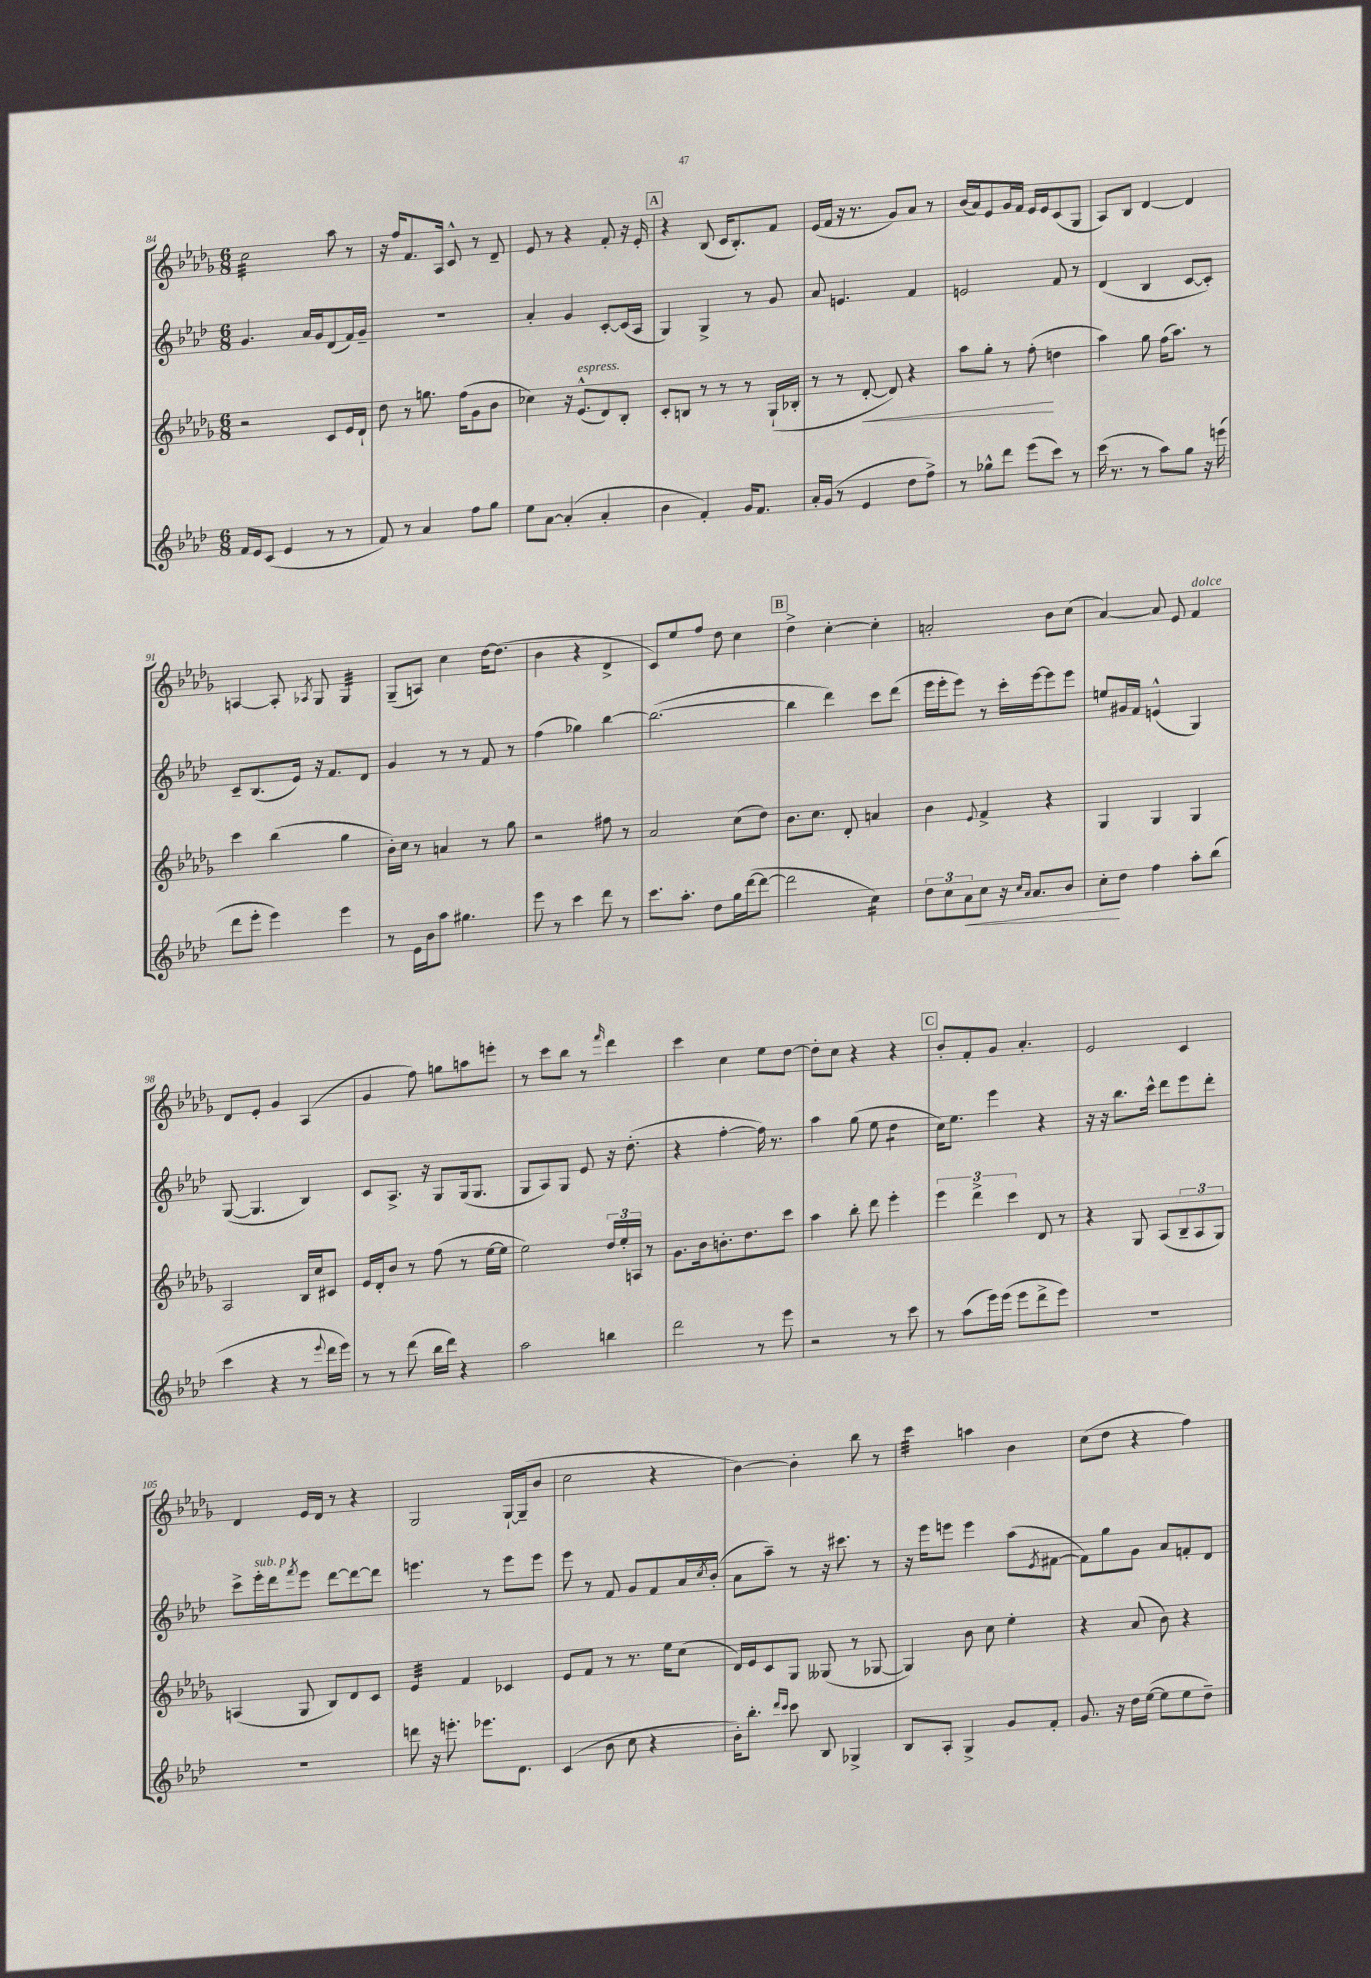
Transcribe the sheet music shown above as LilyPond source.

<<
\new StaffGroup <<
\new Staff = "s0" {
    \clef treble \key des \major \numericTimeSignature \time 6/8
    c''2:32 aes''8 r8 |
    r16 f''16 f'8. aes16 c'8-^ r8 des'8-- |
    ees'8 r8 r4 f'8-. r16 ees'16-. |
    \mark \markup { \box "A" } r4 bes8( c'16 bes8.-.) f'8 |
    ees'16( f'16 r16 r8. ges'8) aes'8 r8 |
    bes'16( aes'16) ees'8 ges'16 f'16 ees'16 ees'16 c'8( ges8 |
    aes8) bes8 des'4~ des'4 |
    a4~ a8-. \acciaccatura { aes8 } ges8 ges4:32 |
    ges8--( a8) c''4 des''16~ des''8.( |
    bes'4 r4 des'4-> |
    c'8) ees''8 f''8 des''8 c''4 |
    \mark \markup { \box "B" } des''4-> c''4~-. c''4-. |
    a'2-. bes'8 c''8( |
    aes'4~) aes'8 ees'8 f'4^\markup { \italic "dolce" } |
    des'8 ees'8-. ges'4 aes4( |
    ges'4 f''8) g''8 a''8 e'''8-. |
    r8 c'''8 bes''8 r8 \grace { f'''16 } des'''4 |
    c'''4 c''4 ees''8 des''8~ |
    des''8-. c''8 r4 r4 |
    \mark \markup { \box "C" } bes'8-. f'8-. ges'8 aes'4.-. |
    ees'2 c'4 |
    des'4 ees'16 des'16 r8 r4 |
    ges2 ges16~-! ges16--( bes'8 |
    c''2 r4 |
    bes'4~) bes'4-. bes''8 r8 |
    c'''4:32 a''4 bes'4 |
    c''8( des''8 r4 f''4) \bar "|." |
}
\new Staff = "s1" {
    \clef treble \key aes \major \numericTimeSignature \time 6/8
    g'4. aes'16 g'16 des'8( f'16) g'16-- |
    R2. |
    aes'4-. g'4 c'8~-. c'16( aes16 |
    \mark \markup { \box "A" } g4) g4-> r8 g'8 |
    aes'8 e'4. f'4 |
    e'2 f'8 r8 |
    des'4( bes4 c'8~ c'8-.) |
    c'8-- bes8.( ees'16) r16 f'8. des'8 |
    g'4 r8 r8 f'8 r8 |
    f''4( ges''4) bes''4~ |
    bes''2.~( |
    \mark \markup { \box "B" } bes''4 des'''4) c'''8 des'''8( |
    ees'''16 ees'''16-. ees'''8) r8 c'''16-. ees'''16~ ees'''8 ees'''8 |
    e''8 gis'16 f'16 e'4-^( g4) |
    g8~( g4. bes4) |
    c'8 aes8.-> r16 g8 g16( g8. |
    g8 aes8) g8 ees'8 r16 des''8.-.( |
    r4 f''4~-. f''16) r8. |
    aes''4 g''8( ees''8 des''4:8 |
    \mark \markup { \box "C" } c''16) ees''8. ees'''4 r4 |
    r16 r16 bes''8. c'''16-^ des'''8 ees'''8 des'''8-. |
    c'''8-> ees'''16-.^\markup { \italic "sub. p" } des'''16 \acciaccatura { f'''8 } ees'''8 des'''8~ des'''8~ des'''8 |
    e'''4. r8 e'''8 e'''8 |
    ees'''8 r8 f'8 g'8 f'8 aes'16 \acciaccatura { c''8 } bes'16-.( |
    aes'8 aes''8--) r8 r16 cis'''8. r8 |
    r16 ees'''16 e'''8 e'''4 aes''8( \acciaccatura { ees'8 } fis'8~ |
    fis'8) g''8 g'8 aes'8 f'8-. des'8 \bar "|." |
}
\new Staff = "s2" {
    \clef treble \key des \major \numericTimeSignature \time 6/8
    r2 c'8 ees'16 des'16-! |
    des''8 r8 g''8. f''16( ges'8 bes'8 |
    ces''4) r16 ees'8.-^^\markup { \italic "espress." }( des'8) bes8-. |
    \mark \markup { \box "A" } c'8-. b8 r8 r8 r8 ges16-!( bes16-. |
    r8 r8 des'8~-.\< des'8) r4 |
    aes''8 ges''8-. r8 f''8-.\!( d''4 |
    aes''4) ges''8 f''16( aes''8.) r8 |
    c'''4 bes''4( ges''4 |
    bes'16-.) c''16 r8 a'4 r8 ges''8 |
    r2 fis''8 r8 |
    aes'2 c''8( des''8) |
    \mark \markup { \box "B" } bes'8. c''8. des'8-. a'4 |
    bes'4 \appoggiatura { ees'8 } f'4-> r4 |
    ges4 ges4 ges4 |
    aes2 bes16 c''16 cis'8 |
    ees'16 des'16-. bes'8 r8 f''8( r8 ees''16~ ees''16 |
    ees''2) \tuplet 3/2 { des''16 ees''16-. a16 } r8 |
    ges'8. bes'16 b'8.-. des''8. c'''8 |
    aes''4 bes''8-. des'''8 ees'''4-. |
    \mark \markup { \box "C" } \tuplet 3/2 { ees'''4 des'''4-> c'''4 } des'8 r8 |
    r4 ges8 aes8( \tuplet 3/2 { bes8-- aes8 ges8) } |
    a4( ges8 bes8) des'8 c'8 |
    ees'4:32 f'4 ces'4 |
    ees'8 f'8 r8 r8. ees''16 c''8( |
    des'16) ees'16 c'8 ges8 geses8( r8 ges8~ |
    ges4) bes'8 c''8 ees''4-. |
    r4 aes'8( bes'8) r4 \bar "|." |
}
\new Staff = "s3" {
    \clef treble \key aes \major \numericTimeSignature \time 6/8
    f'16 ees'16 c'8( ees'4 r8 r8 |
    f'8) r8 aes'4 f''8 g''8 |
    ees''8 aes'8~ aes'4-.( aes'4-. |
    \mark \markup { \box "A" } bes'4 f'4-.) g'16 f'8. |
    aes'16-. g'16( r8 ees'4 des''8 f''8->) |
    r8 ges''8-^ des'''8 ees'''8( c'''8) r8 |
    c'''16( r8. r8 aes''8) g''8 r16 e'''16( |
    des'''8 ees'''8-. ees'''4) ees'''4 |
    r8 ees'16 bes'16 aes''8 gis''4. |
    ees'''8 r8 c'''4 des'''8 r8 |
    c'''8. aes''8.-. des''8 g''16 des'''16~( des'''8~ |
    \mark \markup { \box "B" } des'''2 c''4:16) |
    \tuplet 3/2 { des''8 c''8 aes'8\< } c''8 r16 \grace { c''16 aes'16 } aes'8. bes'8 |
    c''8-.\! des''8 f''4 aes''8-. bes''8( |
    c'''4 r4 r8 \appoggiatura { ees'''8 } des'''16 ees'''16) |
    r8 r8 des'''8( bes''16 des'''16) r4 |
    aes''2 b''4 |
    des'''2 r8 ees'''8 |
    r2 r8 c'''8 |
    \mark \markup { \box "C" } r8 aes''8( ees'''16) ees'''16( ees'''8 des'''8-> ees'''8) |
    R2. |
    R2. |
    d'''8 r16 e'''8.-. ees'''8. des'8. |
    c'4( bes'8 c''8 r4 |
    bes'16-.) bes''8.-. \grace { des'''16 c'''16 } c'''8 bes8 ges4-> |
    bes8 aes8-. g4-> g'8 f'8-. |
    g'8. r16 des''16 ees''16~( ees''8 ees''8 des''8--) \bar "|." |
}
>>
>>
\layout { \context { \Score currentBarNumber = #84 } }
